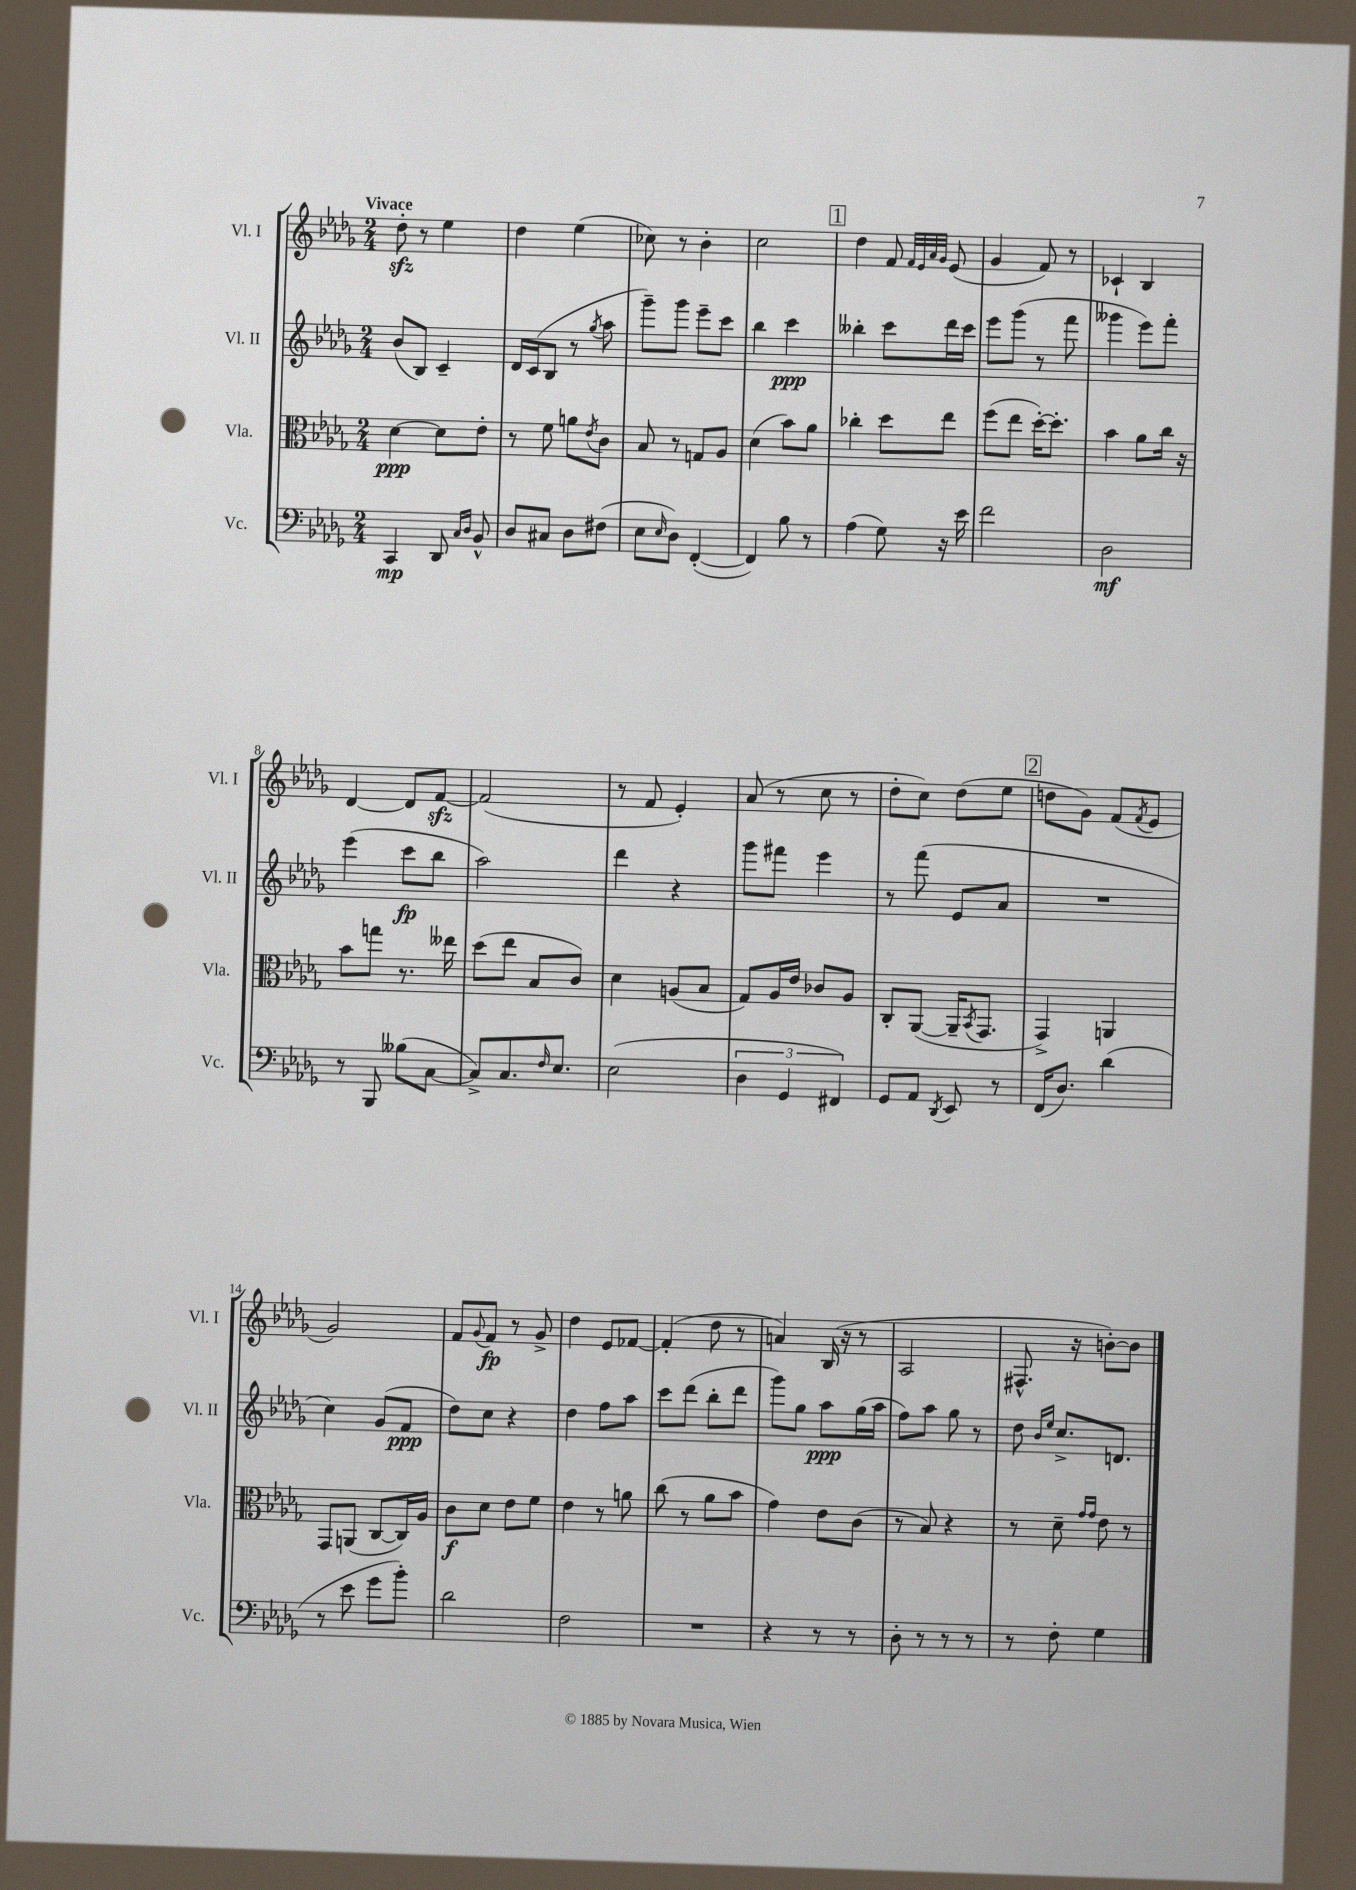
<<
\new StaffGroup <<
\new Staff = "s0" \with { instrumentName = "Vl. I" shortInstrumentName = "Vl. I" } {
    \clef treble \key des \major \numericTimeSignature \time 2/4 \tempo "Vivace"
    des''8-.\sfz r8 ees''4 |
    des''4 ees''4( |
    ces''8) r8 bes'4-. |
    c''2 |
    \mark \markup { \box "1" } des''4 f'8 \grace { f'32 ees'32 aes'32 ges'32 } ees'8( |
    ges'4 f'8) r8 |
    ces'4-! bes4 |
    des'4~ des'8 f'8~\sfz |
    f'2( |
    r8 f'8 ees'4-.) |
    aes'8( r8 c''8 r8 |
    des''8-. c''8) des''8( ees''8 |
    \mark \markup { \box "2" } d''8 ges'8) f'8( \acciaccatura { f'8 } ees'8 |
    ges'2) |
    f'8 \appoggiatura { ges'8 } f'8\fp r8 ges'8-> |
    des''4 ees'8 fes'8~ |
    fes'4-.( des''8 r8 |
    a'4) bes16( r16 r8 |
    aes2 |
    fis8.-^ r16 b'8~-.) b'8 \bar "|." |
}
\new Staff = "s1" \with { instrumentName = "Vl. II" shortInstrumentName = "Vl. II" } {
    \clef treble \key des \major \numericTimeSignature \time 2/4
    bes'8( bes8) c'4-- |
    des'16 c'16( bes8 r8 \acciaccatura { ges''8 } aes''8 |
    ges'''8--) ges'''8 ees'''8-- c'''8 |
    bes''4 c'''4\ppp |
    \mark \markup { \box "1" } beses''4-. c'''8 des'''16 c'''16 |
    ees'''8 ges'''8( r8 f'''8 |
    geses'''4 ees'''8) f'''8-. |
    ees'''4( c'''8\fp bes''8 |
    aes''2) |
    des'''4 r4 |
    ges'''8 fis'''8 ees'''4 |
    r8 f'''8( ees'8 aes'8 |
    \mark \markup { \box "2" } R2 |
    c''4) ges'8( f'8\ppp |
    des''8) c''8 r4 |
    des''4 f''8 aes''8 |
    c'''8 des'''8( bes''8-. des'''8 |
    ges'''8) ges''8 aes''8\ppp ges''16( aes''16 |
    f''8) aes''8 ges''8 r8 |
    des''8 \grace { bes'16 ees''16 } c''8.-> d'8. \bar "|." |
}
\new Staff = "s2" \with { instrumentName = "Vla." shortInstrumentName = "Vla." } {
    \clef alto \key des \major \numericTimeSignature \time 2/4
    des'4~\ppp des'8 ees'8-. |
    r8 f'8 a'8 \acciaccatura { ees'8 } c'8 |
    bes8 r8 g8 aes8 |
    des'4( bes'8) aes'8 |
    \mark \markup { \box "1" } ces''4-. des''8 ees''8 |
    f''8( ees''8 des''16~-.) des''8.-. |
    bes'4 aes'8 c''16 r16 |
    bes'8 g''8 r8. eeses''16 |
    des''8( ees''8 bes8 c'8) |
    des'4 a8( bes8 |
    ges8) aes16 ees'16 ces'8 aes8 |
    c8-. aes,8~( aes,16-- \acciaccatura { bes,8 } ges,8. |
    \mark \markup { \box "2" } ges,4->) a,4 |
    ges,8 a,8( c8~ c16) aes16 |
    c'8\f des'8 ees'8 f'8 |
    ees'4 r8 a'8 |
    c''8( r8 aes'8 bes'8 |
    ges'4) ees'8 c'8( |
    r8 bes8) r4 |
    r8 des'8-- \grace { ges'16 ges'16 } ees'8 r8 \bar "|." |
}
\new Staff = "s3" \with { instrumentName = "Vc." shortInstrumentName = "Vc." } {
    \clef bass \key des \major \numericTimeSignature \time 2/4
    c,4\mp des,8 \grace { c16 des16 } bes,8-^ |
    des8 cis8 des8 fis8( |
    ees8 \grace { ees16 } des8) f,4~-.( |
    f,4) bes8 r8 |
    \mark \markup { \box "1" } aes4( ges8) r16 ees'16 |
    f'2 |
    des2\mf |
    r8 bes,,8 beses8( c8~ |
    c8->) c8. \grace { f16 } ees8. |
    ees2( |
    \tuplet 3/2 { des4 ges,4 fis,4) } |
    ges,8 aes,8 \acciaccatura { des,8 } ees,8 r8 |
    \mark \markup { \box "2" } f,16( des8.) des'4( |
    r8 ees'8 ges'8 bes'8-.) |
    des'2 |
    f2 |
    R2 |
    r4 r8 r8 |
    des8-. r8 r8 r8 |
    r8 f8-. ges4 \bar "|." |
}
>>
>>
